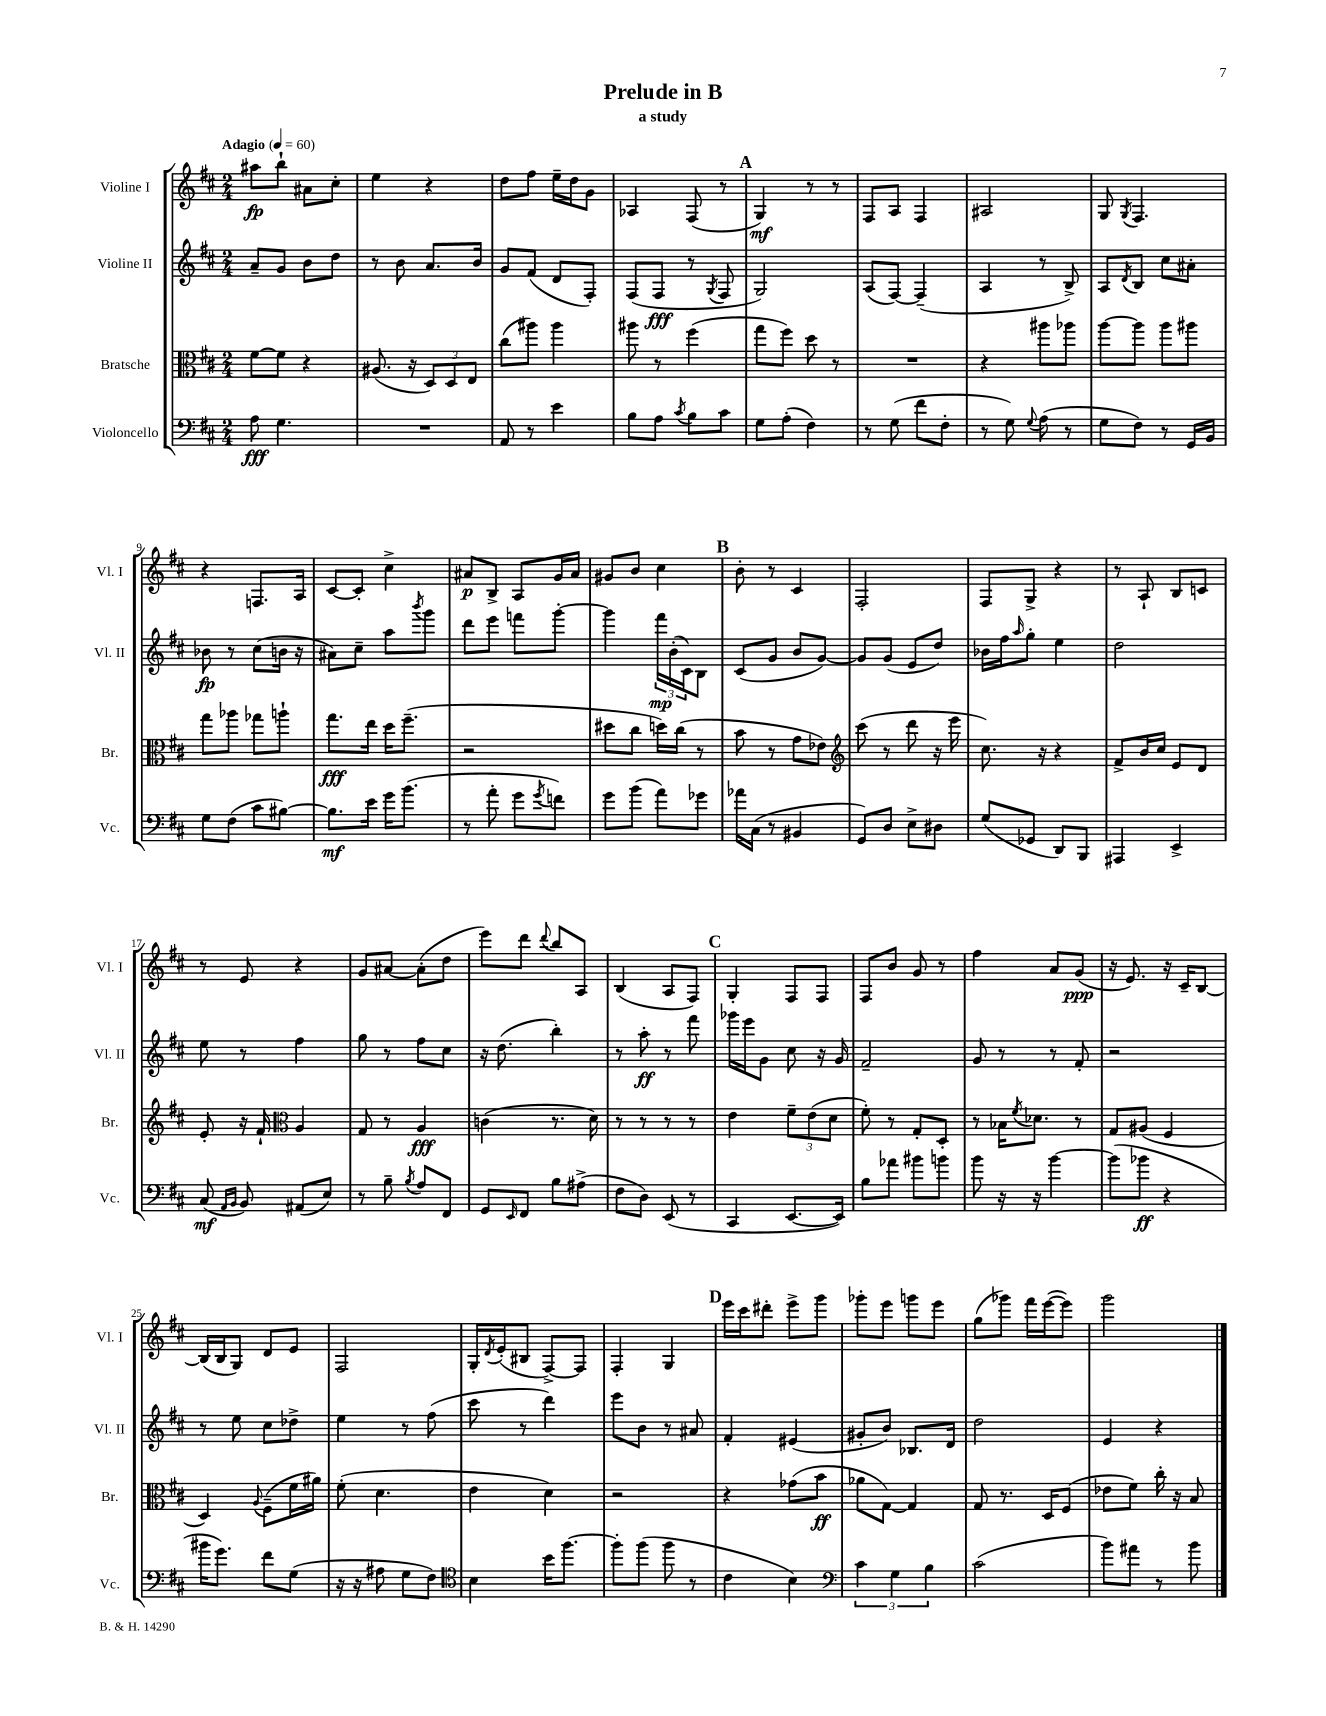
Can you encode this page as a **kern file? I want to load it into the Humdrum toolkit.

**kern	**kern	**kern	**kern
*staff4	*staff3	*staff2	*staff1
*clefF4	*clefC3	*clefG2	*clefG2
*k[f#c#]	*k[f#c#]	*k[f#c#]	*k[f#c#]
*M2/4	*M2/4	*M2/4	*M2/4
*MM60	*MM60	*MM60	*MM60
8A	[8f#	8a~	8aa#
4.G	8f#]	8g	8bb`
.	4r	8b	8a#
.	.	8dd	8cc#'
=	=	=	=
2r	(8.A#	8r	4ee
.	.	8b	.
.	16r	.	.
.	12D)	8.a	4r
.	12D	.	.
.	12E	.	.
.	.	16b	.
=	=	=	=
8AA	(8cc#	8g	8dd
8r	8aa#)	(8f#	8ff#
4e	4aa#	8d	16ee~
.	.	.	16dd
.	.	8F#')	8g
=	=	=	=
8B	8aa#	(8F#	4A-
8A	8r	8F#	.
8qc#	.	.	.
8B	(4ff#	8r	(8F#
.	.	8qG	.
8c#	.	8F#	8r
=	=	=	=
8G	8gg	2G)	4G)
(8A'	8ff#)	.	.
4F#)	8dd	.	8r
.	8r	.	8r
=	=	=	=
8r	2r	(8A	8F#
(8G	.	[8F#)	8A
8f#	.	(4F#~]	4F#
8F#'	.	.	.
=	=	=	=
8r	4r	4A	2A#
8G)	.	.	.
8qqG	.	.	.
(8A	8aa#	8r	.
8r	8aa-	8B^)	.
=	=	=	=
8G	[8aa	8A	8G
.	.	8qd	8qG
8F#)	8aa]	8B	4.F#
8r	8aa	8cc#	.
16GG	8aa#	8a#'	.
16BB	.	.	.
=	=	=	=
8G	8gg	8b-	4r
(8F#	8aa-	8r	.
8c#	8gg-	(8cc#	8.F
[8B#)	8aa`	16b	.
.	.	16r	16A
=	=	=	=
8.B#]	8.gg	8a#)	[8c#
.	.	8cc#~	8c#']
16e	16ee	.	.
16g	16dd	8aa	4cc#^
(8.b	(8.ff#~	.	.
.	.	8qbbb	.
.	.	8ggg	.
=	=	=	=
8r	2r	8ddd	8a#
8a'	.	8eee	8B^
8g	.	8fff	8A
8qg	.	.	.
8f)	.	[8ggg'	16g
.	.	.	16a#
=	=	=	=
8g	8dd#	4ggg]	8g#
(8b	8cc#	.	8b
8a)	16dd)	24fff#	4cc#
.	.	(24b'	.
.	(16cc#	.	.
.	.	24c#)	.
8g-	8r	8B	.
=	=	=	=
16a-	8b	(8c#	8b'
(16C#	.	.	.
8r	8r	8g	8r
4BB#	8g	8b	4c#
.	8e-)	[8g)	.
=	=	=	=
*	*clefG2	*	*
8GG)	(8ccc#	8g]	2F#'
8D	8r	(8g	.
8E^	8ddd	8e	.
8D#	16r	8dd)	.
.	16eee	.	.
=	=	=	=
(8G	8.cc#)	16b-	8F#
.	.	16ff#	.
.	.	16qqaa	.
8GG-	.	8gg'	8G^
.	16r	.	.
8DD)	4r	4ee	4r
8BBB	.	.	.
=	=	=	=
4AAA#	8f#^	2dd	8r
.	16b	.	8A`
.	16cc#	.	.
4EE^	8e	.	8B
.	8d	.	8c
=	=	=	=
(8C#	8e'	8ee	8r
16qqAA	.	.	.
16qqBB	.	.	.
8BB)	16r	8r	8e
.	16f#`	.	.
*	*clefC3	*	*
(8AA#	4A	4ff#	4r
8E)	.	.	.
=	=	=	=
8r	8G	8gg	8g
8B~	8r	8r	[8a#
8qB	.	.	.
8A	4A	8ff#	(8a#']
8FF#	.	8cc#	8dd
=	=	=	=
8GG	(4c	16r	8eee)
.	.	(8.dd	.
16qqEE	.	.	.
8FF#	.	.	8ddd
.	.	.	8qqddd
8B	8.r	4bb')	8bb
(8A#^	.	.	8A
.	16d)	.	.
=	=	=	=
8F#	8r	8r	(4B
8D)	8r	8aa'	.
(8EE	8r	8r	8A
8r	8r	8fff#	8F#)
=	=	=	=
4CC#	4e	16ggg-	4G'
.	.	16eee	.
.	.	8g	.
[8.EE	12f#~	8cc#	8F#
.	(12e	.	.
.	.	16r	8F#
.	12d	.	.
16EE])	.	16g	.
=	=	=	=
8B	8f#')	2f#~	8F#
8a-	8r	.	8b
8b#	8G'	.	8g
8b	8D'	.	8r
=	=	=	=
8b	8r	8g	4ff#
16r	16B-	8r	.
.	8qf#	.	.
16r	8.d-	.	.
[4b	.	8r	8a
.	8r	8f#'	(8g
=	=	=	=
(8b]	8G	2r	16r
.	.	.	8.e)
8b-	(8A#	.	.
4r	4F#	.	16r
.	.	.	16c#~
.	.	.	[8B
=	=	=	=
16b#	4D)	8r	(16B]
8.g)	.	.	16B
.	.	8ee	8G)
.	8qqA	.	.
8f#	(8F#~	8cc#	8d
(8G	16f#	8dd-^	8e
.	16a#)	.	.
=	=	=	=
16r	(8f#'	4ee	2F#
16r	.	.	.
8A#	4.d	.	.
8G	.	8r	.
8F#)	.	(8ff#	.
=	=	=	=
*clefC4	*	*	*
4B	4e	8ccc#	16G'
.	.	.	8qd
.	.	.	(16e'
.	.	8r	8B#
16b	4d)	4ddd)	[8F#^)
[8.ff#	.	.	.
.	.	.	8F#]
=	=	=	=
8ff#']	2r	8eee	4F#'
(8ff#	.	8b	.
8ff#	.	8r	4G
8r	.	8a#	.
=	=	=	=
4c#	4r	4f#'	16eee
.	.	.	16ccc#
.	.	.	8ddd#'
4B)	(8g-	(4e#	8eee^
.	8b	.	8ggg
=	=	=	=
*clefF4	*	*	*
6c#	8a-	8g#'	8ggg-'
.	[8G)	8b)	8eee
6G	.	.	.
.	4G]	8.B-	8ggg
6B	.	.	.
.	.	.	8eee
.	.	16d	.
=	=	=	=
(2c#	8G	2dd	(8gg
.	8.r	.	8ggg-)
.	.	.	16fff#
.	16D	.	([16eee
.	(8F#	.	8eee])
=	=	=	=
8b)	8e-	4e	2ggg
8a#	8f#)	.	.
8r	16cc#'	4r	.
.	16r	.	.
8b	8B	.	.
==	==	==	==
*-	*-	*-	*-
